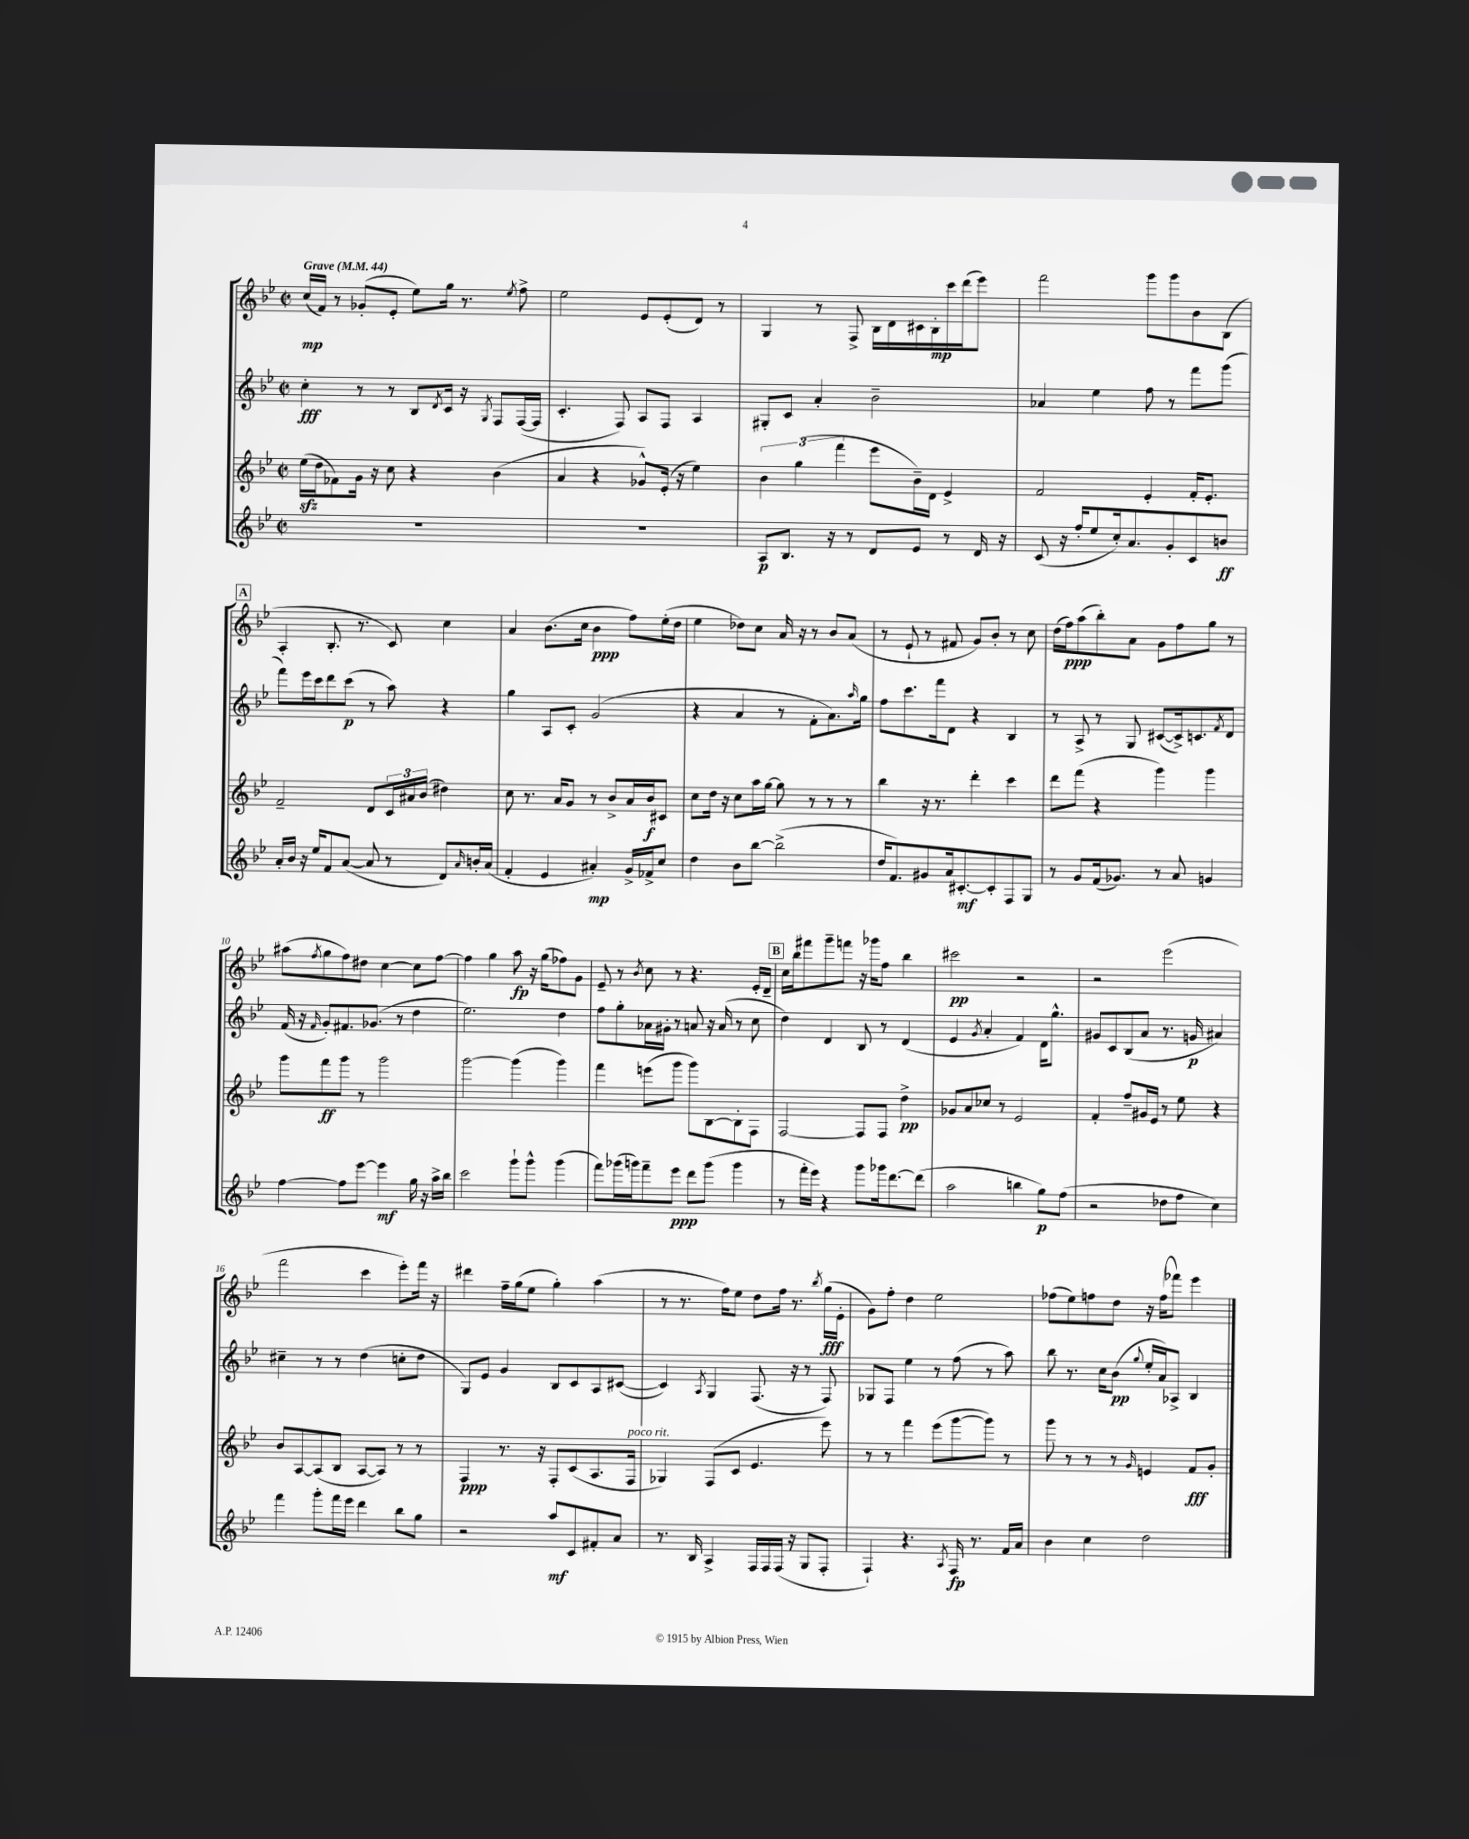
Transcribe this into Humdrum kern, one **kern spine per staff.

**kern	**kern	**kern	**kern
*staff4	*staff3	*staff2	*staff1
*clefG2	*clefG2	*clefG2	*clefG2
*k[b-e-]	*k[b-e-]	*k[b-e-]	*k[b-e-]
*M2/2	*M2/2	*M2/2	*M2/2
*met(c|)	*met(c|)	*met(c|)	*met(c|)
*MM44	*MM44	*MM44	*MM44
1r	(16ee-	4cc'	(16cc
.	16dd	.	16f)
.	8f-)	.	8r
.	16g	8r	(8g-'
.	16r	.	.
.	8cc	8r	8e-'
.	4r	8B-	8ee-)
.	.	8qd	.
.	.	16c	16gg
.	.	16r	8.r
.	.	8qG	.
.	(4b-	8F	.
.	.	.	8qee-
.	.	([16F	8ff^
.	.	16F]	.
=	=	=	=
1r	4a	4.c'	2ee-
.	4r	.	.
.	.	8F)	.
.	8g-^^)	8A	8e-
.	(16e-'	8F	(8e-'
.	16r	.	.
.	4ee-)	4A	8d)
.	.	.	8r
=	=	=	=
8A	6b-	8G#'	4G
8.B-	.	8c	.
.	(6gg	.	.
.	.	4a'	8r
16r	.	.	.
.	6fff	.	.
8r	.	.	8F^
8d	8eee-	2b-~	16B-
.	.	.	16d
8e-	16b-~)	.	16c#
.	16d	.	16B-'
8r	4e-^	.	16ccc
.	.	.	(16ddd
16d	.	.	8eee-)
16r	.	.	.
=	=	=	=
(8c	2f	4a-	2fff
16r	.	.	.
16ff'	.	.	.
8ee-	.	4ee-	.
16cc')	.	.	.
8.a	.	.	.
.	4e-'	8ff	8ggg
8g'	.	8r	8ggg
8c	16f'	8fff	8b-
.	8.e-'	.	.
8b	.	(8ggg	(8B-
=	=	=	=
16a'	2f~	8fff)	4A'
16b-	.	.	.
16r	.	16eee-	.
16ee-	.	16ccc	.
8f	.	8ddd	8.B-'
([8a	.	(8ccc	.
.	.	.	8.r
8a]	8d	8r	.
8r	24c	8aa)	8c)
.	24a#	.	.
.	(24b-	.	.
8d)	4dd#)	4r	4cc
16qqa	.	.	.
16b'	.	.	.
(16a	.	.	.
=	=	=	=
4f'	8cc	4gg	4a
.	8.r	.	.
4e-	.	8A	(8.b-
.	16a	.	.
.	8g	8c'	.
.	.	.	16cc
4a#')	8r	(2g	4b-
.	8b-^	.	.
16g^	16a	.	8ff)
16f-^	16b-	.	.
8cc	8c#	.	(16ee-'
.	.	.	16dd
=	=	=	=
4dd	8cc	4r	4ee-
.	16dd	.	.
.	16r	.	.
8b-	8cc	4a	8dd-)
[8bb-	16aa	.	8cc
.	[16gg	.	.
(2bb-^]	8gg]	8r	16a
.	.	.	16r
.	8r	8f'	8r
.	8r	8.a)	8b-
.	8r	.	(8a
.	.	16qqaa	.
.	.	16gg	.
=	=	=	=
16dd	4bb-	8ff	8r
8.f)	.	.	.
.	.	8.ccc	8e-`
8g#	16r	.	8r
.	8.r	16fff	.
16a	.	8d	8f#
[8.c#'	.	.	.
.	4ddd'	4r	8g)
8c#']	.	.	8b-'
8F	4ccc	4B-	8r
8G	.	.	8cc
=	=	=	=
8r	8ddd	8r	(16dd
.	.	.	16ff)
8g	(8fff	8A^	(8aa
(16f	4r	8r	8bb-')
8.g-)	.	.	.
.	.	8G	8a
8r	4ggg)	([8c#	8g
8a	.	16c#^])	8ff
.	.	8.c	.
4g	4ggg	.	8gg
.	.	8qf	.
.	.	8d	8r
=	=	=	=
[4ff	8ggg	(16f	(8aa#
.	.	16r	.
.	.	16qqf	8qff
.	8fff	8g')	8gg
8ff]	8ggg	8.f#	8ff)
[8eee-	8r	.	8dd#
.	.	(8.g-	.
4eee-]	2ggg	.	[4cc
.	.	8r	.
16gg	.	4dd	8cc]
16r	.	.	.
16aa^	.	.	[8ff
16bb-	.	.	.
=	=	=	=
2ccc	[2ggg	2.ee-)	4ff]
.	.	.	4gg
8ggg`	(4ggg]	.	8aa
8ggg^^	.	.	16r
.	.	.	(16gg
(4ggg	4ggg)	4dd	8ff-)
.	.	.	8g
=	=	=	=
8fff)	4fff	8ff	8e-~
(16ggg-	.	8gg'	8r
16ggg)	.	.	.
.	.	.	8qb-
8fff~	(8eee	16a-	8cc
.	.	16g#'	.
8eee-	8ggg	8r	8r
8ddd	8ggg)	8a	4.r
(8ggg	[8B-	16r	.
.	.	(16a	.
4ggg	8B-']	8r	.
.	8F	8cc	16e-'
.	.	.	16d~
=	=	=	=
8r	[2F	4dd)	16cc
.	.	.	16bb-
16fff'	.	.	8fff#
16eee-)	.	.	.
4r	.	4d	8ggg~
.	.	.	8fff
8ggg	8F]	8B-	16r
.	.	.	16ggg-
16ggg-	8F	8r	8ff
[8.ddd	.	.	.
.	4dd^	(4d	4bb-
(8ddd]	.	.	.
=	=	=	=
2aa	8g-	4e-	2ccc#
.	8a	.	.
.	.	8qg	.
.	8cc-	4a'	.
.	8r	.	.
4bb	2e-	4f)	2r
8gg)	.	16d	.
.	.	8.gg^^	.
(8ff	.	.	.
=	=	=	=
2r	4f'	8g#	2r
.	.	8c	.
.	8ff~	(8B-	.
.	16g#	8a	.
.	16e-	.	.
8dd-	8r	8.r	(2eee-
8ff	8ee-	.	.
.	.	16g	.
4cc)	4r	4a#)	.
=	=	=	=
4fff	8b-	4cc#~	2fff
.	[8A	.	.
8ggg'	(8A]	8r	.
16fff	8B-	8r	.
16eee-	.	.	.
4ddd	[8A	(4dd	4ccc
.	8A])	.	.
8bb-	8r	8cc'	8eee-')
8gg	8r	8dd	16fff
.	.	.	16r
=	=	=	=
2r	4F	8G)	4ddd#
.	.	8e-	.
.	8.r	4g	16ff~
.	.	.	(16gg
.	.	.	8ee-
.	16r	.	.
8aa	8F'	8B-	4gg')
8c	(8c	8c	.
8f#'	8.A	8A	(4aa
8a	.	([8c#	.
.	16F	.	.
=	=	=	=
8.r	4G-)	4c#])	8r
.	.	.	8.r
16B-	.	.	.
.	.	8qA	.
4A^	(8F	4G	.
.	.	.	16ff)
.	8c	.	8ee-
16F	4.e-	(8.F	8dd
16F	.	.	.
(16F	.	.	16ff
16r	.	16r	8.r
8G	.	8r	.
.	.	.	8qbb-
8F'	8eee-)	8F)	(16gg
.	.	.	16e-'
=	=	=	=
4F`)	8r	8G-	8g)
.	8r	8F	8ff'
4.r	4fff	4ee-	4dd
.	(8eee-	8r	2ee-
8qA	.	.	.
16F	[8ggg	(8ff	.
8.r	.	.	.
.	8ggg])	8r	.
16f	8r	8aa)	.
16a	.	.	.
=	=	=	=
4b-	8ggg	8bb-	(8ff-
.	8r	8.r	8ee-)
4cc	8r	.	8ff
.	.	16cc	.
.	8r	(8b-	8dd
.	16qqg	8qqgg	.
2dd	4e	16ee-'	16r
.	.	16a)	(16ff
.	.	8A-^	8fff-)
.	8f	4B-	4eee-
.	8g'	.	.
==	==	==	==
*-	*-	*-	*-
